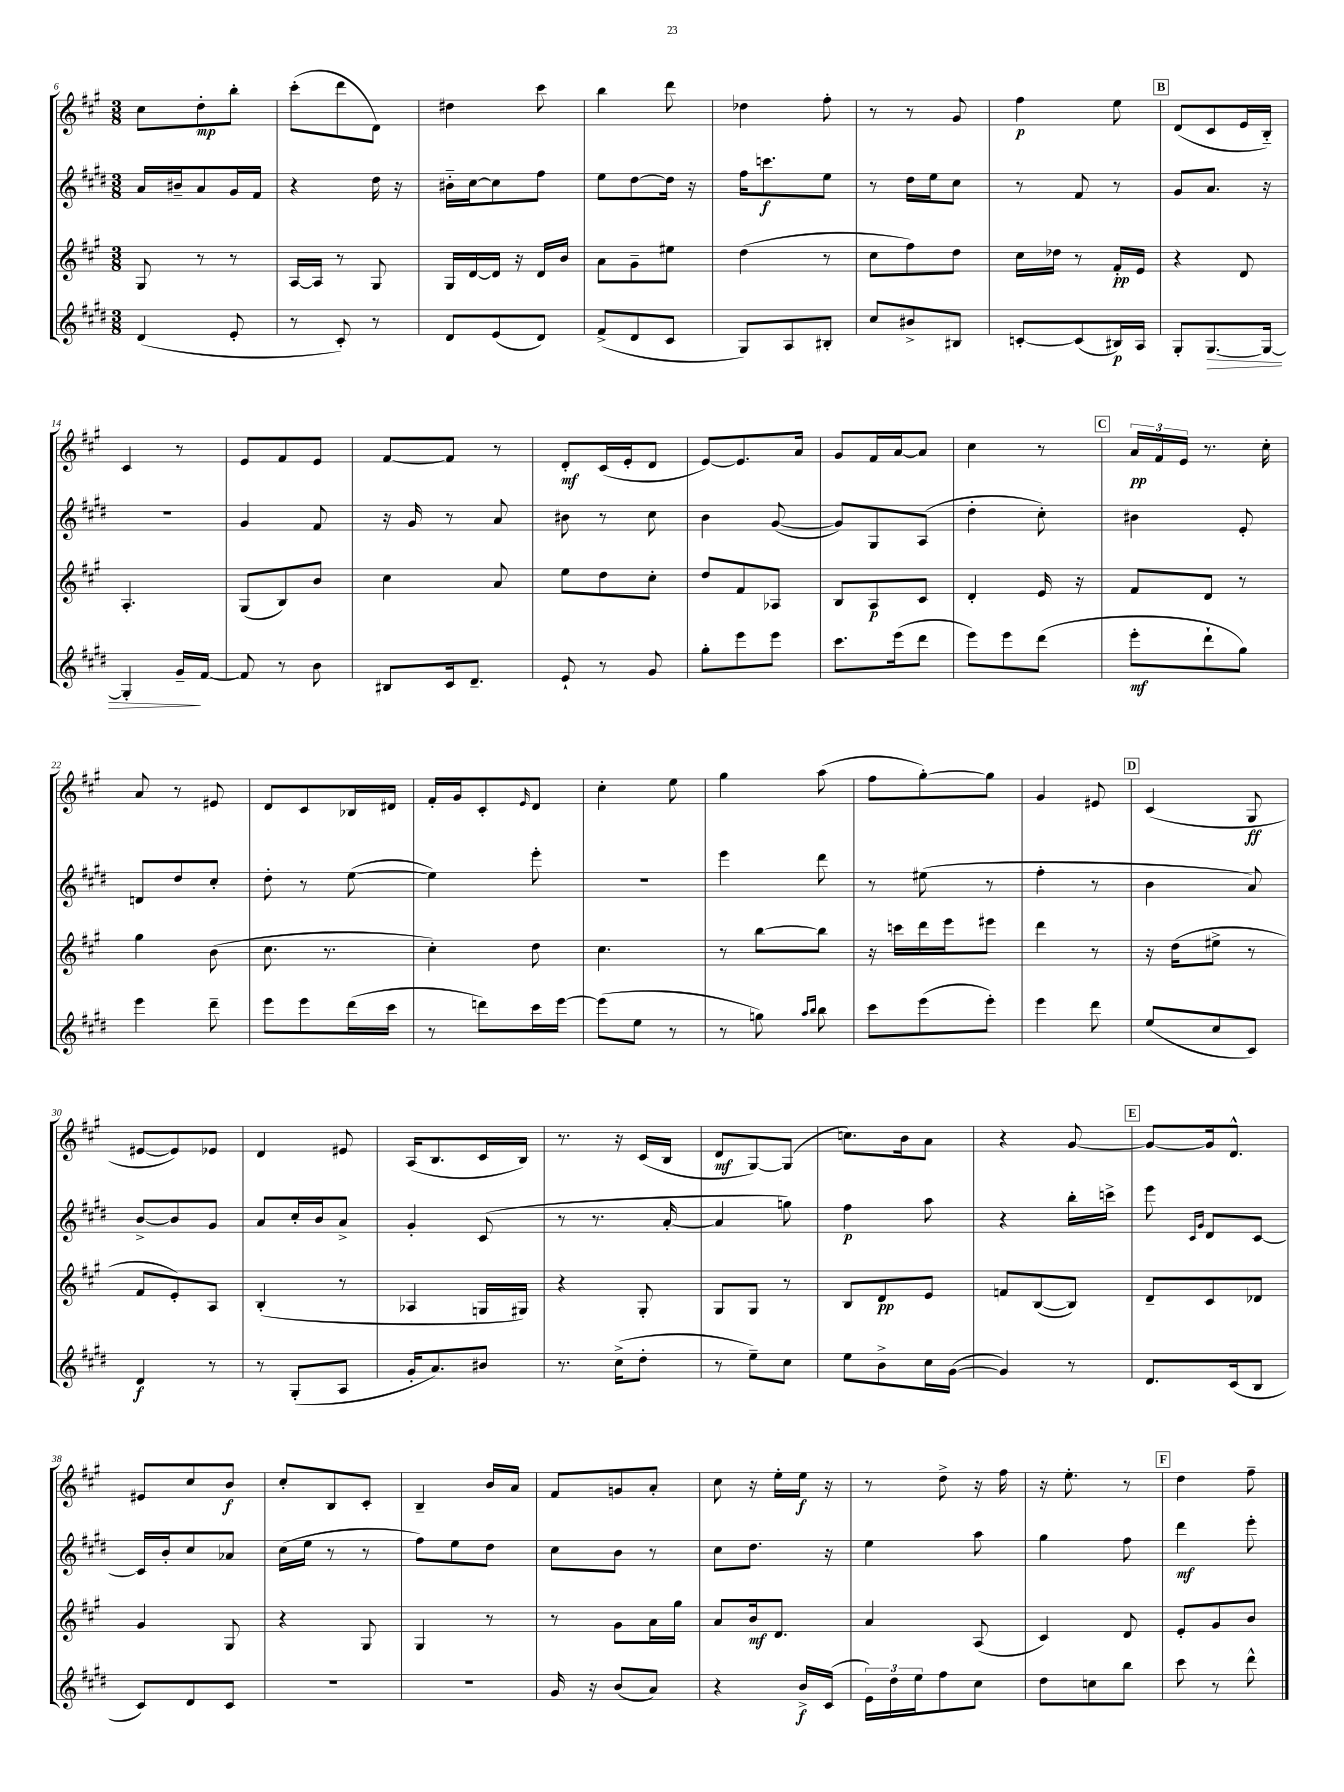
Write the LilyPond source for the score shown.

<<
\new StaffGroup <<
\new Staff = "s0" {
    \clef treble \key a \major \numericTimeSignature \time 3/8
    cis''8 d''8-.\mp b''8-. |
    cis'''8-.( d'''8 d'8) |
    dis''4 cis'''8 |
    b''4 d'''8 |
    des''4 fis''8-. |
    r8 r8 gis'8 |
    fis''4\p e''8 |
    \mark \markup { \box "B" } d'8( cis'8 e'16 b16-_) |
    cis'4 r8 |
    e'8 fis'8 e'8 |
    fis'8~ fis'8 r8 |
    d'8-.\mf cis'16( e'16-. d'8 |
    e'8~) e'8. a'16 |
    gis'8 fis'16 a'16~ a'8 |
    cis''4 r8 |
    \mark \markup { \box "C" } \tuplet 3/2 { a'16\pp fis'16 e'16 } r8. cis''16-. |
    a'8 r8 eis'8 |
    d'8 cis'8 bes16 dis'16 |
    fis'16-. gis'16 cis'8-. \grace { e'16 } d'8 |
    cis''4-. e''8 |
    gis''4 a''8( |
    fis''8 gis''8~-.) gis''8 |
    gis'4 eis'8 |
    \mark \markup { \box "D" } cis'4( gis8\ff |
    eis'8~ eis'8) ees'8 |
    d'4 eis'8 |
    a16( b8. cis'16 b16) |
    r8. r16 cis'16( b16 |
    d'8\mf gis8~) gis8( |
    c''8.) b'16 a'8 |
    r4 gis'8~ |
    \mark \markup { \box "E" } gis'8~ gis'16 d'8.-^ |
    eis'8 cis''8 b'8\f |
    cis''8-. b8 cis'8-. |
    b4-- b'16 a'16 |
    fis'8 g'8 a'8-. |
    cis''8 r16 e''16-. e''16\f r16 |
    r8 d''8-> r16 fis''16 |
    r16 e''8.-. r8 |
    \mark \markup { \box "F" } d''4 fis''8-- \bar "|." |
}
\new Staff = "s1" {
    \clef treble \key e \major \numericTimeSignature \time 3/8
    a'16 bis'16-- a'8 gis'16 fis'16 |
    r4 dis''16 r16 |
    bis'16-_ cis''16~ cis''8 fis''8 |
    e''8 dis''8~ dis''16 r16 |
    fis''16 c'''8.\f e''8 |
    r8 dis''16 e''16 cis''8 |
    r8 fis'8 r8 |
    \mark \markup { \box "B" } gis'8 a'8. r16 |
    R4. |
    gis'4 fis'8 |
    r16 gis'16 r8 a'8 |
    bis'8 r8 cis''8 |
    b'4 gis'8~( |
    gis'8) gis8 a8( |
    dis''4-. cis''8-.) |
    \mark \markup { \box "C" } bis'4 e'8-. |
    d'8 dis''8 cis''8-. |
    dis''8-. r8 e''8~( |
    e''4) e'''8-. |
    R4. |
    e'''4 dis'''8 |
    r8 eis''8( r8 |
    fis''4-. r8 |
    \mark \markup { \box "D" } b'4 a'8) |
    b'8~-> b'8 gis'8 |
    a'8 cis''16-. b'16 a'8-> |
    gis'4-. cis'8( |
    r8 r8. a'16~-. |
    a'4 g''8) |
    fis''4\p a''8 |
    r4 b''16-. c'''16-> |
    \mark \markup { \box "E" } e'''8 \grace { cis'16 gis'16 } dis'8 cis'8~ |
    cis'16 b'16-. cis''8 aes'8 |
    cis''16( e''16 r8 r8 |
    fis''8) e''8 dis''8 |
    cis''8 b'8 r8 |
    cis''8 dis''8. r16 |
    e''4 a''8 |
    gis''4 fis''8 |
    \mark \markup { \box "F" } dis'''4\mf e'''8-. \bar "|." |
}
\new Staff = "s2" {
    \clef treble \key a \major \numericTimeSignature \time 3/8
    gis8 r8 r8 |
    a16~ a16 r8 gis8 |
    gis16 d'16~ d'16 r16 d'16 b'16 |
    a'8 gis'8-- eis''8 |
    d''4( r8 |
    cis''8 fis''8) d''8 |
    cis''16 des''16 r8 fis'16-.\pp e'16 |
    \mark \markup { \box "B" } r4 d'8 |
    a4.-. |
    gis8( b8) b'8 |
    cis''4 a'8 |
    e''8 d''8 cis''8-. |
    d''8 fis'8 aes8 |
    b8 a8\p cis'8 |
    d'4-. e'16 r16 |
    \mark \markup { \box "C" } fis'8 d'8 r8 |
    gis''4 b'8( |
    cis''8. r8. |
    cis''4-.) d''8 |
    cis''4. |
    r8 b''8~ b''8 |
    r16 c'''16 d'''16 e'''16 eis'''8 |
    d'''4 r8 |
    \mark \markup { \box "D" } r16 d''16( eis''8-> r8 |
    fis'8 e'8-.) a8 |
    b4-.( r8 |
    aes4 g16 gis16) |
    r4 gis8-. |
    gis8 gis8 r8 |
    b8 d'8\pp e'8 |
    f'8 b8~( b8) |
    \mark \markup { \box "E" } d'8-- cis'8 des'8 |
    gis'4 gis8 |
    r4 gis8 |
    gis4 r8 |
    r8 gis'8 a'16 gis''16 |
    a'8 b'16\mf d'8. |
    a'4 a8( |
    cis'4) d'8 |
    \mark \markup { \box "F" } e'8-. gis'8 b'8 \bar "|." |
}
\new Staff = "s3" {
    \clef treble \key e \major \numericTimeSignature \time 3/8
    dis'4( e'8-. |
    r8 cis'8-.) r8 |
    dis'8 e'8( dis'8) |
    fis'8->( dis'8 cis'8 |
    gis8) a8 bis8-. |
    cis''8 bis'8-> bis8 |
    c'8~-. c'8( bis16\p) a16 |
    \mark \markup { \box "B" } gis8-. gis8.~\> gis16~ |
    gis4-. gis'16--\! fis'16~ |
    fis'8 r8 b'8 |
    bis8 cis'16 dis'8.-- |
    e'8-! r8 gis'8 |
    gis''8-. e'''8 e'''8 |
    cis'''8. e'''16( dis'''8 |
    e'''8) e'''8 dis'''8( |
    \mark \markup { \box "C" } e'''8-.\mf dis'''8-! gis''8) |
    e'''4 dis'''8-- |
    e'''8 e'''8 dis'''16( cis'''16 |
    r8 d'''8) cis'''16 e'''16~ |
    e'''8( e''8 r8 |
    r8 g''8) \grace { a''16 b''16 } b''8 |
    cis'''8 e'''8( e'''8-.) |
    e'''4 dis'''8 |
    \mark \markup { \box "D" } e''8( cis''8 cis'8) |
    dis'4\f r8 |
    r8 gis8-.( a8 |
    gis'16-. a'8.) bis'8 |
    r8. cis''16->( dis''8-. |
    r8 e''8--) cis''8 |
    e''8 b'8-> cis''16 gis'16~( |
    gis'4) r8 |
    \mark \markup { \box "E" } dis'8. cis'16( b8 |
    cis'8) dis'8 cis'8 |
    R4. |
    R4. |
    gis'16 r16 b'8( a'8) |
    r4 b'16->\f cis'16( |
    \tuplet 3/2 { e'16) dis''16 e''16 } fis''8 cis''8 |
    dis''8 c''8 b''8 |
    \mark \markup { \box "F" } cis'''8 r8 dis'''8-^ \bar "|." |
}
>>
>>
\layout { \context { \Score currentBarNumber = #6 } }
